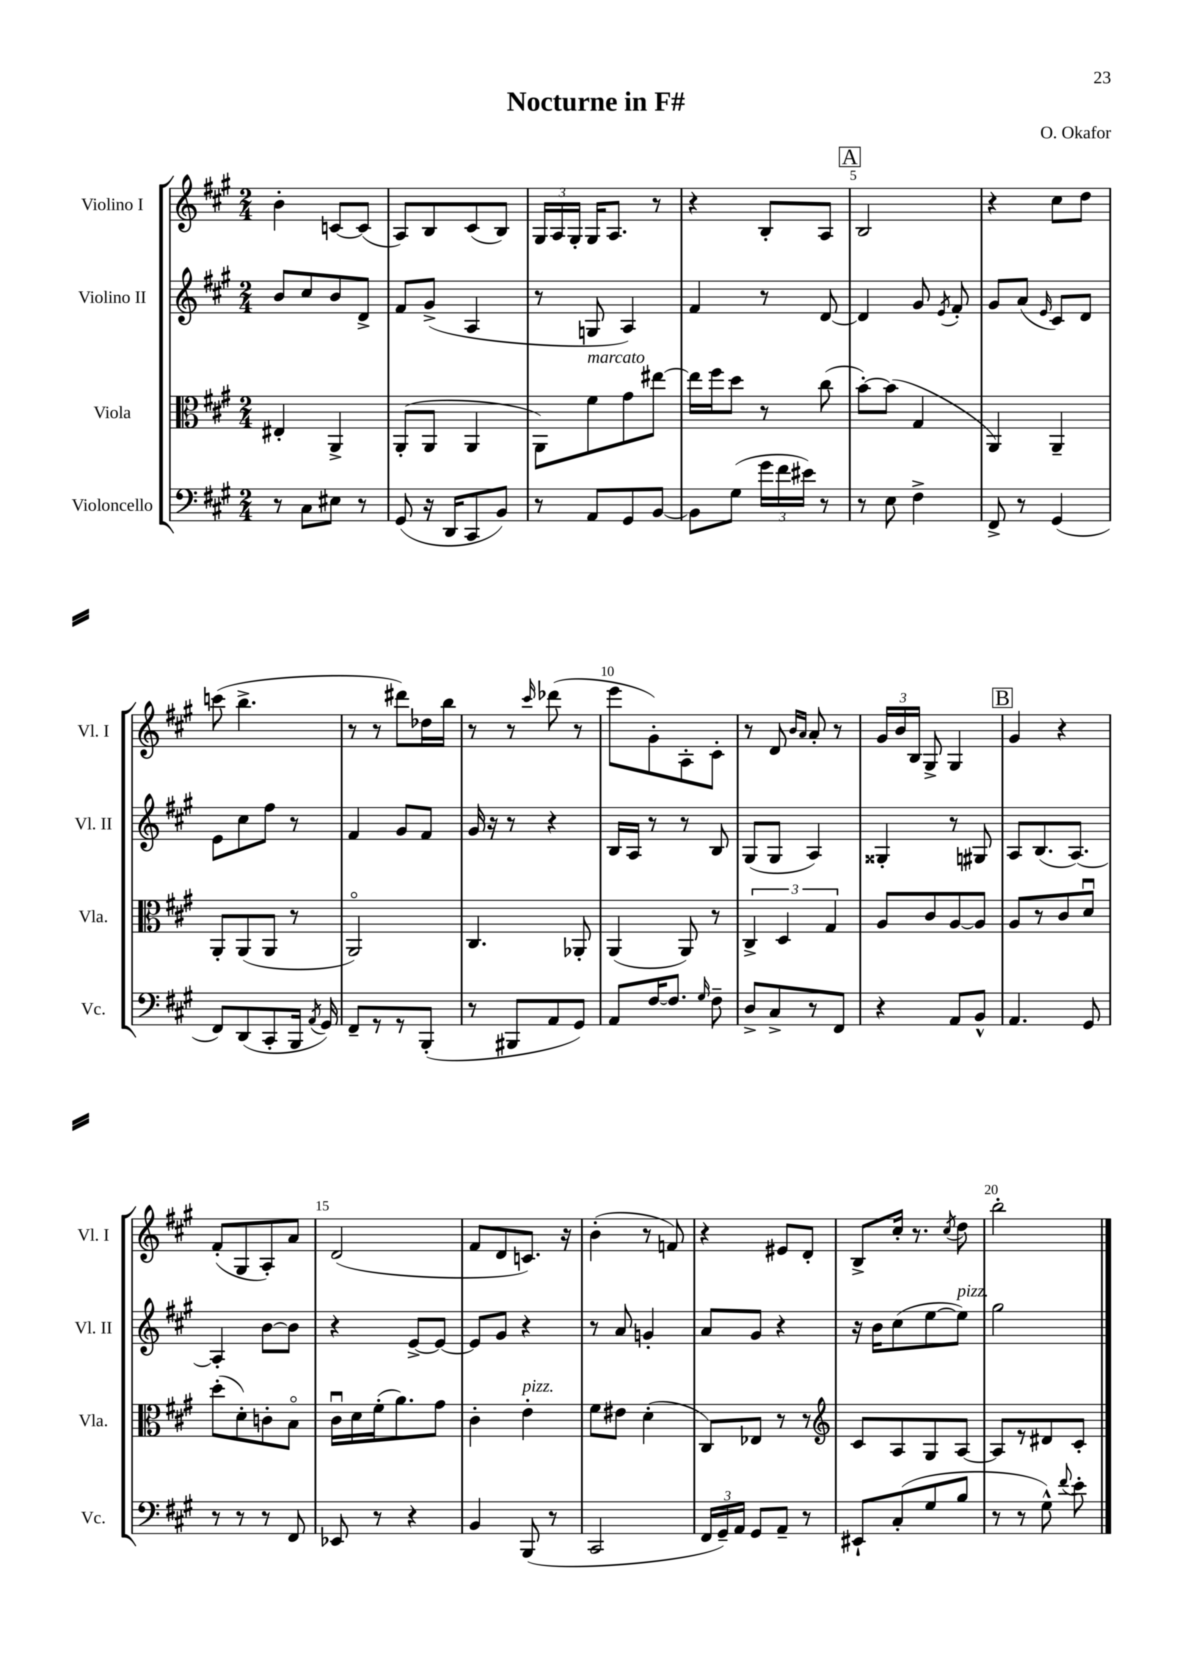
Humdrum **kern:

**kern	**kern	**kern	**kern
*staff4	*staff3	*staff2	*staff1
*clefF4	*clefC3	*clefG2	*clefG2
*k[f#c#g#]	*k[f#c#g#]	*k[f#c#g#]	*k[f#c#g#]
*M2/4	*M2/4	*M2/4	*M2/4
8r	4E#'	8b	4b'
8C#	.	8cc#	.
8E#	4AA^	8b	[8c
8r	.	8d^	(8c]
=	=	=	=
(8GG#	(8AA'	8f#	8A)
16r	8AA	(8g#^	8B
16DD	.	.	.
8CC#	4AA	4A	(8c#
8BB)	.	.	8B)
=	=	=	=
8r	8AA)	8r	24G#
.	.	.	24A
.	.	.	24G#'
8AA	8f#	8G	16G#
.	.	.	8.A
8GG#	8g#	4A)	.
[8BB	[8ee#	.	8r
=	=	=	=
8BB]	16ee#]	4f#	4r
.	16ff#	.	.
(8G#	8dd	.	.
24g#	8r	8r	8B'
24f#	.	.	.
24e#)	.	.	.
8r	(8cc#	[8d	8A
=	=	=	=
8r	[8b')	4d]	2B
8E	(8b]	.	.
4F#^	4G#	8g#	.
.	.	8qe	.
.	.	8f#'	.
=	=	=	=
8FF#^	4AA)	8g#	4r
8r	.	(8a	.
.	.	16qqe	.
(4GG#	4AA~	8c#)	8cc#
.	.	8d	8dd
=	=	=	=
8FF#)	8AA'	8e	(8ccc
(8DD	(8AA	8cc#	4.bb^
8CC#'	8AA	8ff#	.
16BBB	8r	8r	.
8qAA	.	.	.
16GG#)	.	.	.
=	=	=	=
8FF#~	2AAo)	4f#	8r
8r	.	.	8r
8r	.	8g#	8ddd#)
(8BBB'	.	8f#	16dd-
.	.	.	16bb
=	=	=	=
8r	4.C#	16g#	8r
.	.	16r	.
8BBB#	.	8r	8r
.	.	.	16qqccc#
8AA	.	4r	(8ddd-
8GG#)	8AA-'	.	8r
=	=	=	=
8AA	(4AA	16B	8eee
.	.	16A	.
[16F#	.	8r	8g#')
8.F#]	.	.	.
.	8AA)	8r	8A'
16qqG#	.	.	.
8F#~	8r	8B	8c#'
=	=	=	=
8D^	6C#^	(8G#	8r
8C#^	.	8G#	8d
.	6D	.	.
.	.	.	16qqb
.	.	.	16qqa
8r	.	4A)	8a'
.	6G#	.	.
8FF#	.	.	8r
=	=	=	=
4r	8A	4G##'	24g#
.	.	.	24b
.	.	.	24B
.	8c#	.	8G#^
8AA	[8A	8r	4G#
8BB^^	8A]	8G#	.
=	=	=	=
4.AA	8A	8A	4g#
.	8r	(8.B	.
.	8c#	.	4r
.	.	[8.A)	.
8GG#	8du	.	.
=	=	=	=
8r	(8dd'	4A']	(8f#'
8r	8d')	.	8G#
8r	8c'	[8b	8A')
8FF#	8Bo	8b]	8a
=	=	=	=
8EE-	16c#u	4r	(2d
.	16d	.	.
8r	(16f#'	.	.
.	8.a)	.	.
4r	.	[8e^	.
.	8g#	8e_	.
=	=	=	=
4BB	4c#'	8e]	8f#
.	.	8g#	8d
(8BBB	4e'	4r	8.c)
8r	.	.	.
.	.	.	16r
=	=	=	=
2CC#	8f#	8r	(4b'
.	8e#	8a	.
.	(4d'	4g'	8r
.	.	.	8f)
=	=	=	=
24FF#	8C#)	8a	4r
24GG#~)	.	.	.
24AA	.	.	.
8GG#	8E-	8g#	.
8AA~	8r	4r	8e#
8r	8r	.	8d'
=	=	=	=
*	*clefG2	*	*
8EE#`	8c#	16r	8B^
.	.	16b	.
(8C#'	8A	(8cc#	16cc#'
.	.	.	8.r
8G#	8G#	[8ee	.
.	.	.	8qcc#
8B	[8A	8ee])	8dd
=	=	=	=
8r	8A]	2gg#	2bb'
8r	8r	.	.
8G#^^)	8d#	.	.
8qqf#	.	.	.
8e'	8c#'	.	.
==	==	==	==
*-	*-	*-	*-
